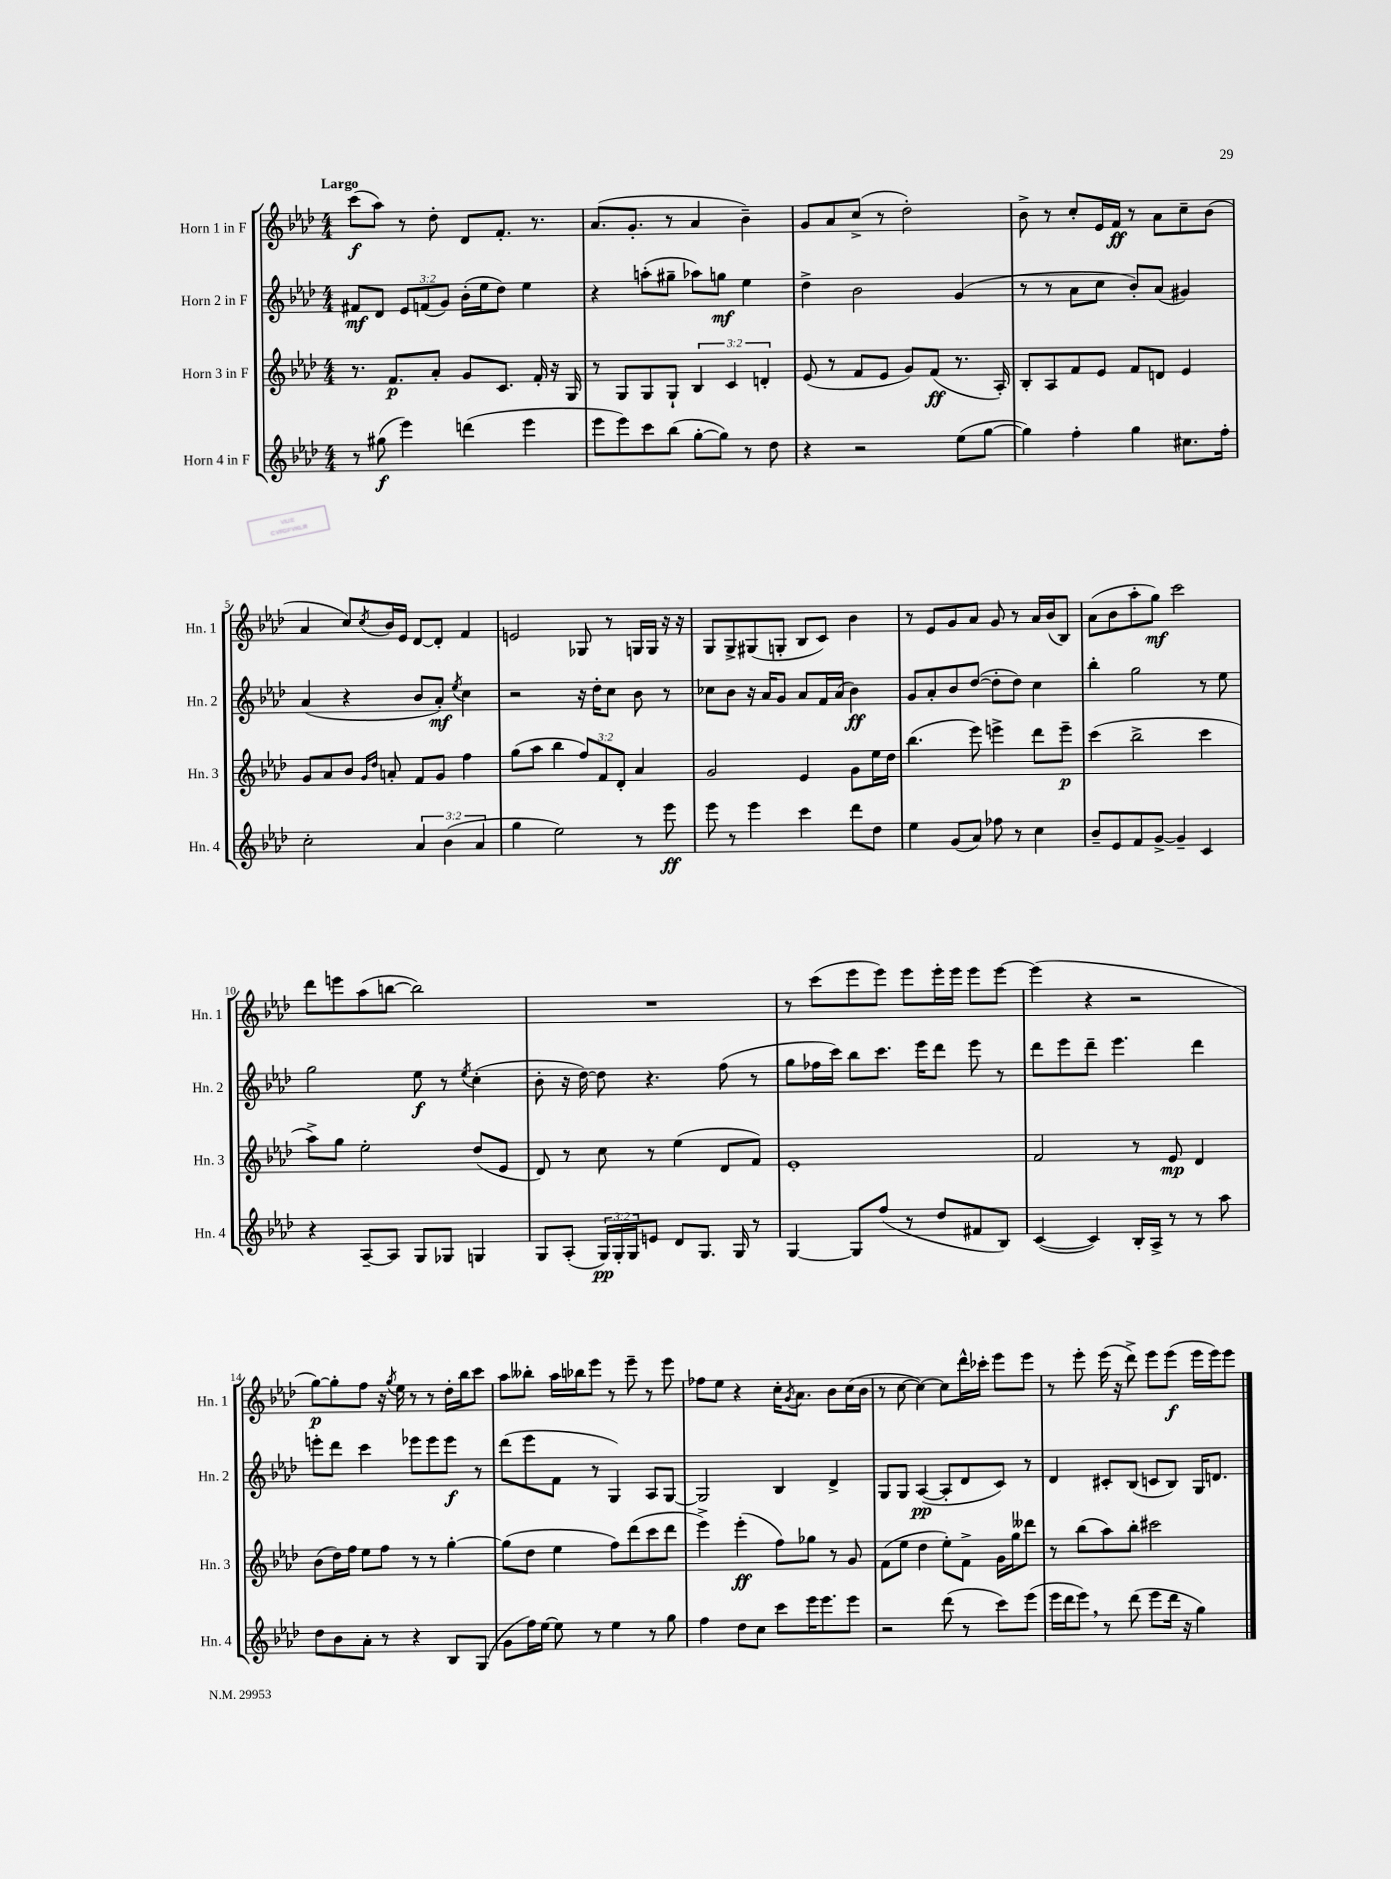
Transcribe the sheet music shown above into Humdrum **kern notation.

**kern	**dynam	**kern	**dynam	**kern	**dynam	**kern	**dynam
*part4	*part4	*part3	*part3	*part2	*part2	*part1	*part1
*staff4	*staff4	*staff3	*staff3	*staff2	*staff2	*staff1	*staff1
*I"Horn 4 in F	*	*I"Horn 3 in F	*	*I"Horn 2 in F	*	*I"Horn 1 in F	*
*I'Hn. 4	*	*I'Hn. 3	*	*I'Hn. 2	*	*I'Hn. 1	*
*clefG2	*	*clefG2	*	*clefG2	*	*clefG2	*
*k[b-e-a-d-]	*	*k[b-e-a-d-]	*	*k[b-e-a-d-]	*	*k[b-e-a-d-]	*
*M4/4	*	*M4/4	*	*M4/4	*	*M4/4	*
=1	=1	=1	=1	=1	=1	=1	=1
!	!	!	!	!	!	!LO:TX:a:B:t=Largo	!
8r	.	8.r	.	8f#X/L	mf	(8ccc\L	f
(8gg#X\	f	.	.	8d-/J	.	8aa-\J)	.
.	.	8.f/L	p	.	.	.	.
4eee-\)	.	.	.	12e-/L	.	8r	.
.	.	.	.	(12fn/	.	.	.
.	.	8a-'/J	.	.	.	8dd-'\	.
.	.	.	.	12g/J)	.	.	.
(4dddn\	.	8g/L	.	(16b-'\LL	.	8d-/L	.
.	.	.	.	16ee-\J	.	.	.
.	.	8.c/J	.	8dd-\J)	.	8.f'/J	.
4eee-\	.	.	.	4ee-\	.	.	.
.	.	16f'/	.	.	.	8.r	.
.	.	16r	.	.	.	.	.
.	.	16G/	.	.	.	.	.
=2	=2	=2	=2	=2	=2	=2	=2
8eee-\L	.	8r	.	4r	.	(8.a-/L	.
8eee-\)	.	8G/L	.	.	.	.	.
.	.	.	.	.	.	8.g'/J	.
8ccc\	.	8G/	.	(8aan'\L	.	.	.
(8bb-\J	.	8G`/J	.	8gg#X~\J	.	8r	.
[8gg'\L	.	6B-/	.	8aa-X\L)	.	4a-/	.
8gg\J])	.	.	.	8ggn\J	mf	.	.
.	.	6c/	.	.	.	.	.
8r	.	.	.	4ee-\	.	4b-~\)	.
.	.	6dn'/	.	.	.	.	.
8dd-\	.	.	.	.	.	.	.
=3	=3	=3	=3	=3	=3	=3	=3
4r	.	(8e-/	.	4dd-^\	.	8g/L	.
.	.	8r	.	.	.	8a-/	.
2r	.	8f/L	.	2b-\	.	(8cc^/J	.
.	.	8e-/J	.	.	.	8r	.
.	.	8g/L)	.	.	.	2dd-'\)	.
.	.	(8f/J	ff	.	.	.	.
(8ee-\L	.	8.r	.	(4g/	.	.	.
[8gg\J	.	.	.	.	.	.	.
.	.	16A-'/)	.	.	.	.	.
=4	=4	=4	=4	=4	=4	=4	=4
4gg\])	.	8B-'/L	.	8r	.	8b-^\	.
.	.	8A-/	.	8r	.	8r	.
4ff'\	.	8f/	.	8a-\L	.	8cc'/L	.
.	.	8e-/J	.	8cc\J	.	16e-/L	.
.	.	.	.	.	.	16f/JJ	ff
4gg\	.	8f/L	.	8b-'/L)	.	8r	.
.	.	8dn/J	.	(8a-/J	.	8a-\L	.
8.cc#X\L	.	4e-/	.	4g#X/)	.	8cc~\	.
.	.	.	.	.	.	(8b-\J	.
16ff'\Jk	.	.	.	.	.	.	.
!!LO:LB:g=z
=5	=5	=5	=5	=5	=5	=5	=5
2cc'\	.	8g/L	.	(4a-/	.	4a-/	.
.	.	8a-/	.	.	.	.	.
.	.	8b-/J	.	4r	.	8cc/L)	.
.	.	16qqg/LL	.	.	.	.	.
.	.	16qqdd-/JJ	.	.	.	8qcc/	.
.	.	8an'/	.	.	.	16b-/L	.
.	.	.	.	.	.	16e-/JJ	.
6a-/	.	8f/L	.	8b-/L	.	[8d-/L	.
.	.	8g/J	.	8a-'/J)	mf	8d-'/J]	.
(6b-\	.	.	.	.	.	.	.
.	.	.	.	8qee-/	.	.	.
.	.	4ff\	.	4cc\	.	4f/	.
6a-/	.	.	.	.	.	.	.
=6	=6	=6	=6	=6	=6	=6	=6
4gg\	.	(8gg\L	.	2r	.	2en/	.
.	.	8aa-\J	.	.	.	.	.
2ee-\)	.	4bb-\	.	.	.	.	.
.	.	12ff/L)	.	16r	.	8G-X/	.
.	.	.	.	16dd-'\KL	.	.	.
.	.	12f/	.	.	.	.	.
.	.	.	.	8cc\J	.	8r	.
.	.	12d-'/J	.	.	.	.	.
8r	.	4a-/	.	8b-\	.	16Gn/LL	.
.	.	.	.	.	.	16G/JJ	.
8eee-\	ff	.	.	8r	.	16r	.
.	.	.	.	.	.	16r	.
=7	=7	=7	=7	=7	=7	=7	=7
8eee-\	.	2g/	.	8cc-X\L	.	8G/L	.
8r	.	.	.	8b-\J	.	8G^/	.
4eee-\	.	.	.	16r	.	(8G#X/	.
.	.	.	.	16a-/KL	.	.	.
.	.	.	.	8g/J	.	8Gn'/J	.
4ccc\	.	4e-/	.	8a-/L	.	8B-/L	.
.	.	.	.	16f/L	.	8c/J)	.
.	.	.	.	(16a-/JJ	.	.	.
8ddd-\L	.	8g\L	.	4b-\)	ff	4b-\	.
8dd-\J	.	16ee-\L	.	.	.	.	.
.	.	16dd-\JJ	.	.	.	.	.
=8	=8	=8	=8	=8	=8	=8	=8
4ee-\	.	(4.bb-\	.	8g/L	.	8r	.
.	.	.	.	8a-'/	.	8e-/L	.
(8g/L	.	.	.	8b-/	.	8g/	.
8a-/J)	.	8eee-\)	.	([8dd-/J	.	8a-/J	.
8ff-X\	.	4eeen^\	.	8dd-'\L]	.	8g/	.
8r	.	.	.	8dd-\J)	.	8r	.
4cc\	.	8ddd-\L	.	4cc\	.	16a-/LL	.
.	.	.	.	.	.	(16b-/J	.
.	.	8eee~\J	p	.	.	8B-/J)	.
=9	=9	=9	=9	=9	=9	=9	=9
8b-~/L	.	(4ccc\	.	4bb-'\	.	(8a-\L	.
8e-/	.	.	.	.	.	8b-\	.
8f/	.	2bb-^\	.	2gg\	.	8aa-'\	.
[8g^/J	.	.	.	.	.	8gg\J)	mf
4g~/]	.	.	.	.	.	2ccc\	.
4c/	.	4ccc\	.	8r	.	.	.
.	.	.	.	8ee-\	.	.	.
!!LO:LB:g=z
=10	=10	=10	=10	=10	=10	=10	=10
4r	.	8aa-^\L)	.	2gg\	.	8ddd-\L	.
.	.	8gg\J	.	.	.	8eeen\	.
[8A-~/L	.	2ee-'\	.	.	.	(8aa-\	.
8A-/J]	.	.	.	.	.	[8bbn\J	.
8G/L	.	.	.	8ee-\	f	2bb\])	.
8G-X/J	.	.	.	8r	.	.	.
.	.	.	.	8qee-/	.	.	.
4Gn/	.	(8dd-/L	.	(4cc'\	.	.	.
.	.	8e-/J	.	.	.	.	.
=11	=11	=11	=11	=11	=11	=11	=11
8G/L	.	8d-/)	.	8b-'\	.	1r	.
(8A-'/J	.	8r	.	16r	.	.	.
.	.	.	.	[16dd-\)	.	.	.
24G/LL)	pp	8cc\	.	8dd-\]	.	.	.
24G'/	.	.	.	.	.	.	.
24G/J	.	.	.	.	.	.	.
8en/J	.	8r	.	4.r	.	.	.
8d-/L	.	(4ee-\	.	.	.	.	.
8.G/J	.	.	.	.	.	.	.
.	.	8d-/L	.	(8ff\	.	.	.
16G/	.	.	.	.	.	.	.
8r	.	8f/J)	.	8r	.	.	.
=12	=12	=12	=12	=12	=12	=12	=12
[4G/	.	1e-'	.	8gg\L	.	8r	.
.	.	.	.	16ff-X\L	.	(8ccc\L	.
.	.	.	.	16ccc\JJ)	.	.	.
8G/L]	.	.	.	8bb-\L	.	8eee-\	.
(8ff/J	.	.	.	8.ccc\J	.	8eee-\J)	.
8r	.	.	.	.	.	8eee-\L	.
.	.	.	.	16eee-\KL	.	.	.
8dd-/L	.	.	.	8ddd-\J	.	16eee-'\L	.
.	.	.	.	.	.	16eee-\JJ	.
8f#X/	.	.	.	8eee-\	.	8eee-\L	.
8B-/J)	.	.	.	8r	.	[8eee-\J	.
=13	=13	=13	=13	=13	=13	=13	=13
([4c/	.	2f/	.	8ddd-\L	.	(4eee-\]	.
.	.	.	.	8eee-\	.	.	.
4c/])	.	.	.	8ddd-~\J	.	4r	.
.	.	.	.	4.eee-\	.	.	.
16B-'/LL	.	8r	.	.	.	2r	.
16A-^/JJ	.	.	.	.	.	.	.
8r	.	8e-/	mp	.	.	.	.
8r	.	4d-/	.	4ddd-\	.	.	.
8aa-\	.	.	.	.	.	.	.
!!LO:LB:g=z
=14	=14	=14	=14	=14	=14	=14	=14
8dd-\L	.	(8b-\L	.	8eeen'\L	.	[8gg\L)	p
8b-\	.	16dd-\L)	.	8ddd-\J	.	8gg'\]	.
.	.	16ff\JJ	.	.	.	.	.
8a-'\J	.	8ee-\L	.	4ccc\	.	8ff\J	.
8r	.	8ff\J	.	.	.	16r	.
.	.	.	.	.	.	8qgg/	.
.	.	.	.	.	.	16ee-\	.
4r	.	8r	.	8eee-X\L	.	8r	.
.	.	8r	.	8eee-\	.	8r	.
8B-/L	.	[4gg'\	.	8eee-\J	f	16dd-'\LL	.
.	.	.	.	.	.	16bb-\J	.
(8G/J	.	.	.	8r	.	8ccc\J	.
=15	=15	=15	=15	=15	=15	=15	=15
8g\L	.	(8gg\L]	.	(8ddd-\L	.	8aa-\L	.
16ff\L)	.	8dd-\J	.	8eee-\	.	8bb--X'\J	.
[16ee-\JJ	.	.	.	.	.	.	.
8ee-\]	.	4ee-\	.	8f\J	.	16aa-\LL	.
.	.	.	.	.	.	16bb-X\J	.
8r	.	.	.	8r	.	8eee-\J	.
4ee-\	.	8ff\L)	.	4G/)	.	8r	.
.	.	(8ddd-\	.	.	.	8eee-~\	.
8r	.	8ccc\	.	8A-/L	.	8r	.
8gg\	.	8ddd-\J	.	[8G/J	.	8eee-\	.
=16	=16	=16	=16	=16	=16	=16	=16
4ff\	.	4eee-^\)	.	2G/]	.	8ff-X\L	.
.	.	.	.	.	.	8ee-\J	.
8dd-\L	.	(4eee-'\	ff	.	.	4r	.
8cc\J	.	.	.	.	.	.	.
8ccc\L	.	8ff\L)	.	4B-/	.	16cc'\KL	.
.	.	.	.	.	.	8qg/	.
.	.	.	.	.	.	8.a-\J	.
16eee-\K	.	8gg-X\J	.	.	.	.	.
8.eee-\	.	.	.	.	.	.	.
.	.	8r	.	4d-^/	.	8b-\L	.
8eee-\J	.	8g/	.	.	.	(16cc\L	.
.	.	.	.	.	.	16b-\JJ	.
=17	=17	=17	=17	=17	=17	=17	=17
2r	.	(8f\L	.	8G/L	.	8r	.
.	.	8ee-\J	.	8G/J	.	[8cc\	.
.	.	4dd-\	.	([4A-/	pp	4cc\_)	.
(8ddd-\	.	8ee-'\L)	.	8A-'/L]	.	8cc\L]	.
8r	.	8f^\J	.	8d-/	.	16ddd-^^\L	.
.	.	.	.	.	.	16ccc-X'\JJ	.
8ccc\L)	.	16g\LL	.	8c/J)	.	8eee-\L	.
.	.	16gg\J	.	.	.	.	.
(8eee-\J	.	8ddd--X\J	.	8r	.	8eee-\J	.
=18	=18	=18	=18	=18	=18	=18	=18
16eee-\LL	.	8r	.	4d-/	.	8r	.
16ddd-\J	.	.	.	.	.	.	.
8eee-,\J)	.	(8bb-\L	.	.	.	8eee-'\	.
8r	.	8aa-\)	.	8c#X'/L	.	(16eee-\	.
.	.	.	.	.	.	16r	.
(8ddd-\	.	8bb-'\J	.	(8B-/J	.	8ddd-^\)	.
8eee-\L	.	2ccc#X\	.	8cn/L	.	8eee-\L	.
16ddd-\Jk	.	.	.	8B-/J)	.	(8eee-\J	f
16r	.	.	.	.	.	.	.
4gg\)	.	.	.	16G/KL	.	16eee-\LL	.
.	.	.	.	8.dn/J	.	16eee-\J)	.
.	.	.	.	.	.	8eee-\J	.
==	==	==	==	==	==	==	==
*-	*-	*-	*-	*-	*-	*-	*-
